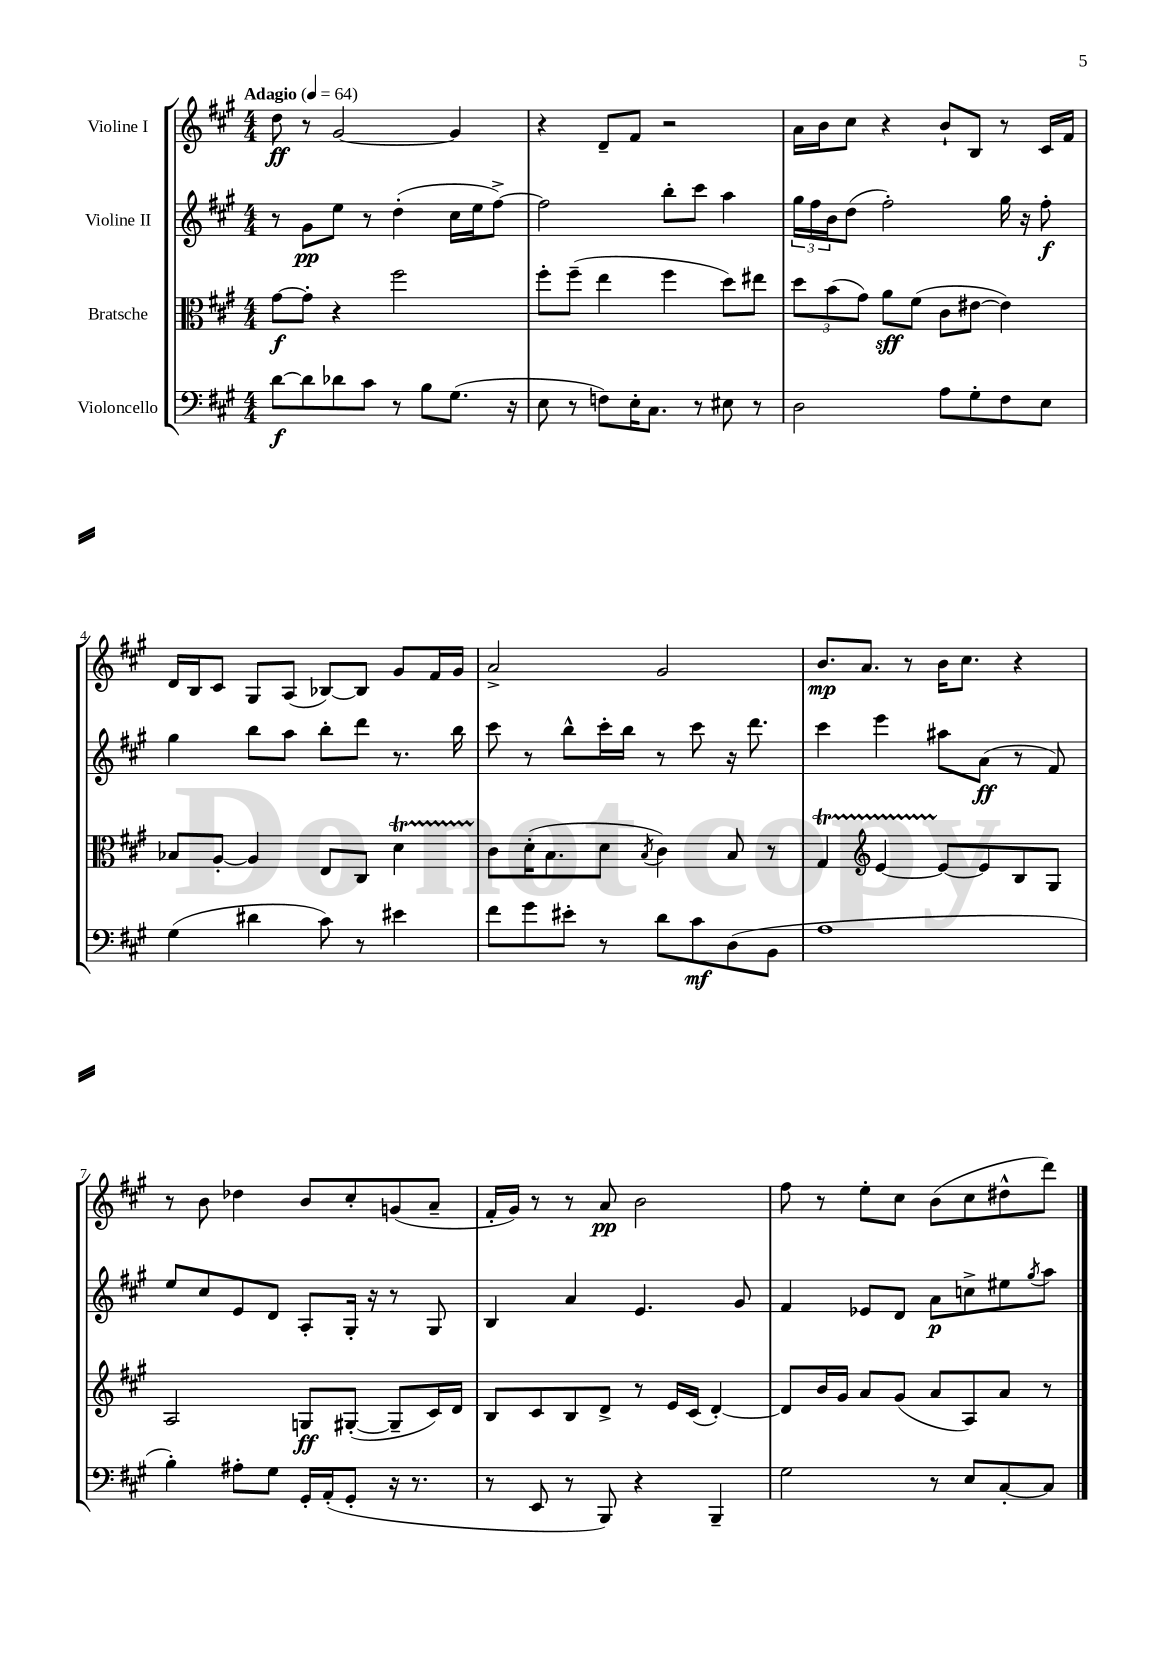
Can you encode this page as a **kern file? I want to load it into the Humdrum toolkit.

**kern	**kern	**kern	**kern
*staff4	*staff3	*staff2	*staff1
*clefF4	*clefC3	*clefG2	*clefG2
*k[f#c#g#]	*k[f#c#g#]	*k[f#c#g#]	*k[f#c#g#]
*M4/4	*M4/4	*M4/4	*M4/4
*MM64	*MM64	*MM64	*MM64
[8d	[8g#	8r	8dd
8d]	8g#']	8g#	8r
8d-	4r	8ee	[2g#
8c#	.	8r	.
8r	2ff#	(4dd'	.
8B	.	.	.
(8.G#	.	16cc#	4g#]
.	.	16ee	.
.	.	[8ff#^)	.
16r	.	.	.
=	=	=	=
8E	8ff#'	2ff#]	4r
8r	(8ff#~	.	.
8F)	4ee	.	8d~
16E'	.	.	8f#
8.C#	.	.	.
.	4ff#	8bb'	2r
8r	.	8ccc#	.
8E#	8dd)	4aa	.
8r	8ee#	.	.
=	=	=	=
2D	12dd	24gg#	16a
.	.	24ff#	.
.	.	.	16b
.	(12b	24b	.
.	.	(8dd	8cc#
.	12g#)	.	.
.	8a	2ff#')	4r
.	(8f#	.	.
8A	8c#	.	8b`
8G#'	[8e#	.	8B
8F#	4e#])	16gg#	8r
.	.	16r	.
8E	.	8ff#'	16c#
.	.	.	16f#
=	=	=	=
(4G#	8B-	4gg#	16d
.	.	.	16B
.	[8A'	.	8c#
4d#	4A]	8bb	8G#
.	.	8aa	(8A
8c#)	8E	8bb'	[8B-)
8r	8C#	8ddd	8B-]
4e#	4d	8.r	8g#
.	.	.	16f#
.	.	16bb	16g#
=	=	=	=
8f#	8c#	8ccc#	2a^
8g#	(16d'	8r	.
.	8.B	.	.
8e#'	.	8bb^^	.
8r	8d	16ccc#'	.
.	.	16bb	.
.	8qB	.	.
8d	4c#)	8r	2g#
8c#	.	8ccc#	.
(8D	8B	16r	.
.	.	8.ddd	.
8BB	8r	.	.
=	=	=	=
1A	4G#	4ccc#	8.b
.	.	.	8.a
*	*clefG2	*	*
.	[4e	4eee	.
.	.	.	8r
.	8e_	8aa#	16b
.	.	.	8.cc#
.	8e]	(8a	.
.	8B	8r	4r
.	8G#	8f#)	.
=	=	=	=
4B')	2A	8ee	8r
.	.	8cc#	8b
8A#'	.	8e	4dd-
8G#	.	8d	.
16GG#'	8G	8A'	8b
(16AA'	.	.	.
8GG#'	([8G#'	16G#'	8cc#'
.	.	16r	.
16r	8G#~]	8r	(8g
8.r	.	.	.
.	16c#)	8G#	8a~
.	16d	.	.
=	=	=	=
8r	8B	4B	16f#'
.	.	.	16g#)
8EE	8c#	.	8r
8r	8B	4a	8r
8BBB)	8d^	.	8a
4r	8r	4.e	2b
.	16e	.	.
.	(16c#	.	.
4BBB~	[4d')	.	.
.	.	8g#	.
=	=	=	=
2G#	8d]	4f#	8ff#
.	16b	.	8r
.	16g#	.	.
.	8a	8e-	8ee'
.	(8g#	8d	8cc#
8r	8a	8a	(8b
8E	8A)	8cc^	8cc#
[8C#'	8a	8ee#	8dd#^^
.	.	8qgg#	.
8C#]	8r	8aa	8ddd)
==	==	==	==
*-	*-	*-	*-
